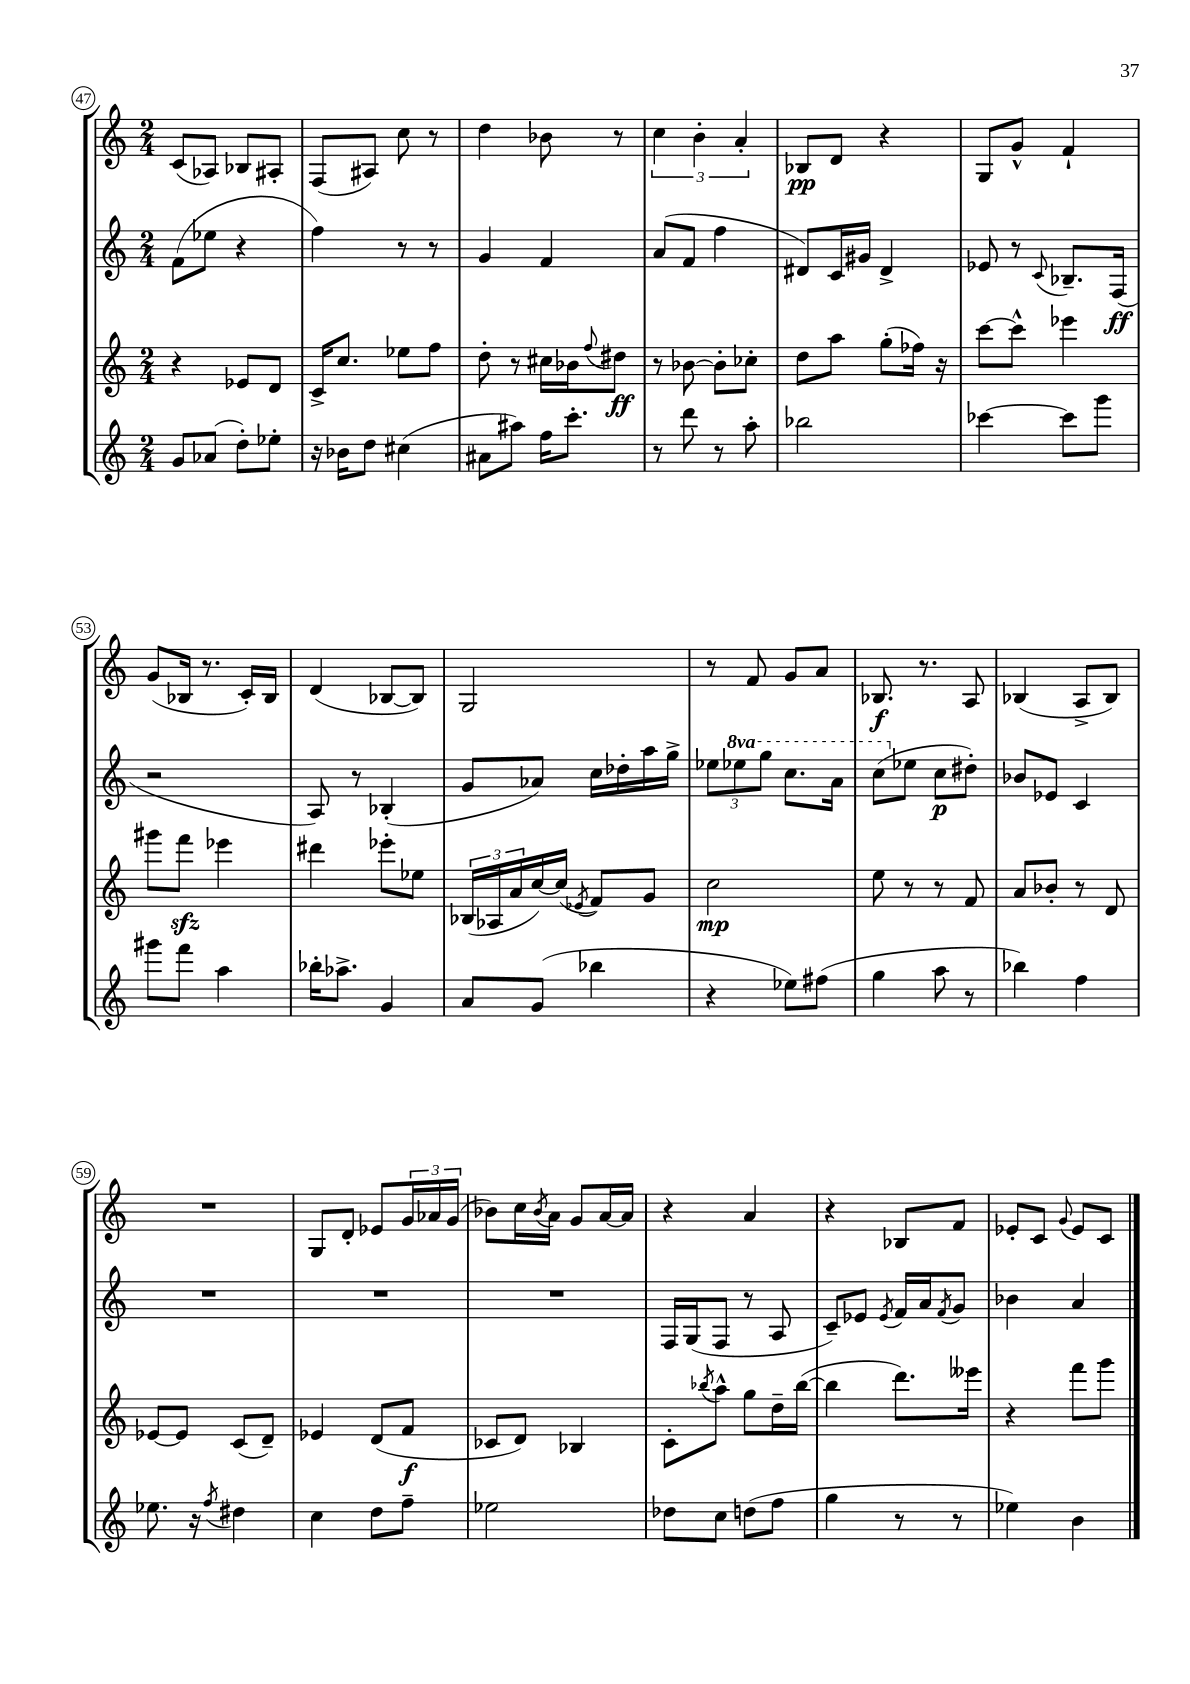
<<
\new StaffGroup <<
\new Staff = "s0" {
    \clef treble \key c \major \numericTimeSignature \time 2/4
    c'8( aes8) bes8 ais8-. |
    f8( ais8) c''8 r8 |
    d''4 bes'8 r8 |
    \tuplet 3/2 { c''4 b'4-. a'4-. } |
    bes8\pp d'8 r4 |
    g8 g'8-^ f'4-! |
    g'8( bes16 r8. c'16-.) bes16 |
    d'4( bes8~ bes8) |
    g2 |
    r8 f'8 g'8 a'8 |
    bes8.\f r8. a8 |
    bes4( a8-> bes8) |
    R2 |
    g8 d'8-. ees'8 \tuplet 3/2 { g'16 aes'16 g'16( } |
    bes'8) c''16 \acciaccatura { bes'8 } a'16 g'8 a'16~ a'16 |
    r4 a'4 |
    r4 bes8 f'8 |
    ees'8-. c'8 \appoggiatura { g'8 } ees'8 c'8 \bar "|." |
}
\new Staff = "s1" {
    \clef treble \key c \major \numericTimeSignature \time 2/4 \set Staff.ottavationMarkups = #ottavation-simple-ordinals
    f'8( ees''8 r4 |
    f''4) r8 r8 |
    g'4 f'4 |
    a'8( f'8 f''4 |
    dis'8) c'16 gis'16 dis'4-> |
    ees'8 r8 \appoggiatura { c'8 } bes8.-- f16\ff( |
    r2 |
    a8) r8 bes4-.( |
    g'8 aes'8) c''16 des''16-. a''16 g''16-> |
    \tuplet 3/2 { ees''8 \ottava #1 ees'''8 g'''8 } c'''8. a''16 |
    c'''8( \ottava #0 ees''8 c''8\p dis''8-.) |
    bes'8 ees'8 c'4 |
    R2 |
    R2 |
    R2 |
    f16 g16( f8 r8 a8 |
    c'8--) ees'8 \acciaccatura { ees'8 } f'16 a'16 \acciaccatura { f'8 } g'8 |
    bes'4 a'4 \bar "|." |
}
\new Staff = "s2" {
    \clef treble \key c \major \numericTimeSignature \time 2/4
    r4 ees'8 d'8 |
    c'16-> c''8. ees''8 f''8 |
    d''8-. r8 cis''16 bes'16 \appoggiatura { f''8 } dis''8\ff |
    r8 bes'8~ bes'8-. ces''8-. |
    d''8 a''8 g''8-.( fes''16) r16 |
    c'''8~ c'''8-^ ees'''4 |
    gis'''8 f'''8\sfz ees'''4 |
    dis'''4 ees'''8-. ees''8 |
    \tuplet 3/2 { bes16( aes16 a'16 } c''16~) c''16( \acciaccatura { ees'8 } f'8) g'8 |
    c''2\mp |
    e''8 r8 r8 f'8 |
    a'8 bes'8-. r8 d'8 |
    ees'8~ ees'8 c'8( d'8--) |
    ees'4 d'8( f'8\f |
    ces'8 d'8) bes4 |
    c'8-. \acciaccatura { bes''8 } a''8-^ g''8 d''16-- bes''16~( |
    bes''4 d'''8.) eeses'''16 |
    r4 f'''8 g'''8 \bar "|." |
}
\new Staff = "s3" {
    \clef treble \key c \major \numericTimeSignature \time 2/4
    g'8 aes'8( d''8-.) ees''8-. |
    r16 bes'16 d''8 cis''4( |
    ais'8 ais''8) f''16 c'''8.-. |
    r8 d'''8 r8 a''8-. |
    bes''2 |
    ces'''4~ ces'''8 g'''8 |
    gis'''8 f'''8 a''4 |
    bes''16-. aes''8.-> g'4 |
    a'8 g'8( bes''4 |
    r4 ees''8) fis''8( |
    g''4 a''8 r8 |
    bes''4) f''4 |
    ees''8. r16 \acciaccatura { f''8 } dis''4 |
    c''4 d''8 f''8-- |
    ees''2 |
    des''8 c''8 d''8( f''8 |
    g''4 r8 r8 |
    ees''4) b'4 \bar "|." |
}
>>
>>
\layout { \context { \Score currentBarNumber = #47 \override BarNumber.stencil = #(make-stencil-circler 0.1 0.3 ly:text-interface::print) } }
